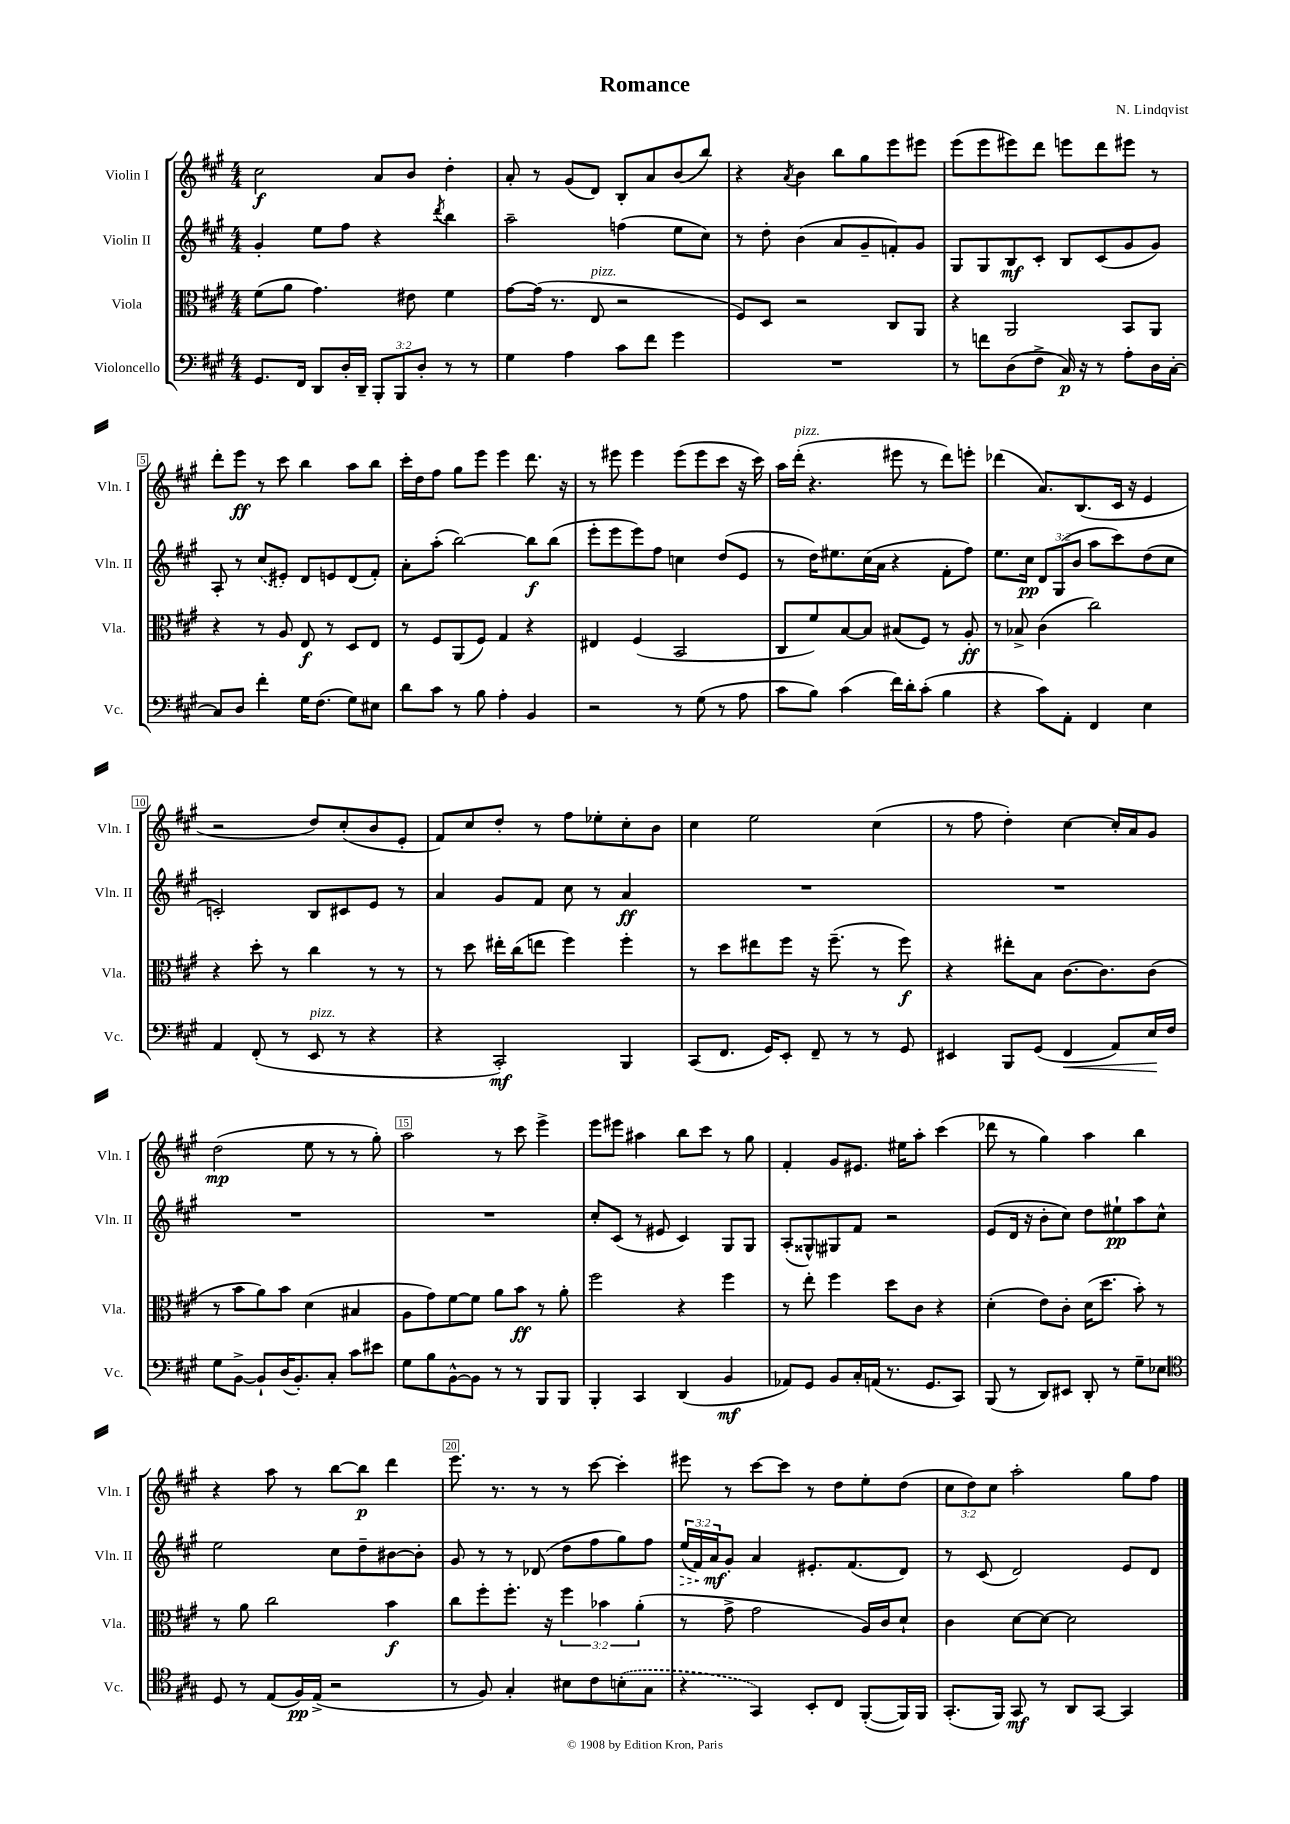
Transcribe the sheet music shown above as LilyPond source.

\header { title = "Romance" composer = "N. Lindqvist" }
<<
\new StaffGroup <<
\new Staff = "s0" \with { instrumentName = "Violin I" shortInstrumentName = "Vln. I" } {
    \clef treble \key a \major \numericTimeSignature \time 4/4 \override Staff.TupletNumber.text = #tuplet-number::calc-fraction-text
    cis''2\f a'8 b'8 d''4-. |
    a'8-. r8 gis'8( d'8) b8-. a'8 b'8( b''8) |
    r4 \acciaccatura { a'8 } b'4 b''8 gis''8 e'''8 eis'''8 |
    e'''8( e'''8 eis'''8) d'''8 e'''8 d'''8 eis'''8 r8 |
    d'''8-. e'''8\ff r8 cis'''8 b''4 a''8 b''8 |
    cis'''16-. d''16 fis''8 gis''8 e'''8 e'''4 d'''8. r16 |
    r8 eis'''8 eis'''4 eis'''8( eis'''8 cis'''8 r16 cis'''16) |
    a''16 d'''16-.^\markup { \italic "pizz." }( r4. eis'''8 r8 d'''8) e'''8-. |
    des'''4( a'8.) b8.( cis'16 r16 e'4 |
    r2 d''8) cis''8-.( b'8 e'8-. |
    fis'8) cis''8 d''8-. r8 fis''8 ees''8-. cis''8-. b'8 |
    cis''4 e''2 cis''4( |
    r8 fis''8 d''4-.) cis''4~ cis''16-. a'16 gis'8 |
    d''2\mp( e''8 r8 r8 gis''8-.) |
    a''2 r8 cis'''8 e'''4-> |
    e'''8 eis'''8 ais''4 b''8 cis'''8 r8 gis''8 |
    fis'4-. gis'8 eis'8. eis''16 a''8-. cis'''4( |
    des'''8 r8 gis''4) a''4 b''4 |
    r4 a''8 r8 b''8~ b''8\p d'''4 |
    e'''8. r8. r8 r8 cis'''8~ cis'''4-. |
    eis'''8 r8 cis'''8~ cis'''8 r8 d''8 e''8-. d''8( |
    \tuplet 3/2 { cis''8 d''8) cis''8 } a''2-. gis''8 fis''8 \bar "|." |
}
\new Staff = "s1" \with { instrumentName = "Violin II" shortInstrumentName = "Vln. II" } {
    \clef treble \key a \major \numericTimeSignature \time 4/4 \override Staff.TupletNumber.text = #tuplet-number::calc-fraction-text
    gis'4-. e''8 fis''8 r4 \acciaccatura { d'''8 } b''4 |
    a''2-- f''4( e''8 cis''8) |
    r8 d''8-. b'4( a'8 gis'8-- f'8-.) gis'8 |
    gis8 gis8 b8\mf cis'8-. b8 cis'8( gis'8 gis'8) |
    a8-. r8 \once \slurDashed cis''8( eis'8-.) d'8 e'8 d'8( fis'8-.) |
    a'8-. a''8-.( b''2~) b''8\f b''8( |
    e'''8-. e'''8 e'''8) fis''8 c''4 d''8( e'8 |
    r8 d''16) eis''8. cis''16( a'16 r4 fis'8-. fis''8) |
    e''8. cis''16\pp \tuplet 3/2 { d'8 gis8( b'8 } a''8 cis'''8) d''8( cis''8 |
    c'2-.) b8 cis'8 e'8 r8 |
    a'4 gis'8 fis'8 cis''8 r8 a'4\ff |
    R1 |
    R1 |
    R1 |
    R1 |
    cis''8-. cis'8( r8 eis'8 cis'4) gis8 gis8 |
    a8-.( gisis8-^) gis8 fis'8 r2 |
    e'8( d'16 r16 b'8-. cis''8) d''8 eis''8-!\pp a''8 cis''8-^ |
    e''2 cis''8 d''8-- bis'8~ bis'8-. |
    gis'8 r8 r8 des'8( d''8 fis''8 gis''8) fis''8 |
    \tuplet 3/2 { \once \override Hairpin.style = #'dashed-line e''16\>( fis'16) a'16\mf\! } gis'8-. a'4 eis'8.-. fis'8.( d'8) |
    r8 cis'8( d'2) e'8 d'8 \bar "|." |
}
\new Staff = "s2" \with { instrumentName = "Viola" shortInstrumentName = "Vla." } {
    \clef alto \key a \major \numericTimeSignature \time 4/4 \override Staff.TupletNumber.text = #tuplet-number::calc-fraction-text
    fis'8( a'8 gis'4.) eis'8 fis'4 |
    gis'8~ gis'16( r8. e8^\markup { \italic "pizz." } r2 |
    fis8) d8 r2 cis8 a,8 |
    r4 a,2 b,8 a,8 |
    r4 r8 a8 e8\f r8 d8 e8 |
    r8 fis8 a,8( fis8) gis4 r4 |
    eis4 fis4( b,2 |
    cis8 fis'8) b8~ b8 bis8( fis8) r8 a8-.\ff |
    r8 bes8-> cis'4( cis''2) |
    r4 d''8-. r8 cis''4 r8 r8 |
    r8 d''8 eis''16-. cis''16( e''8 fis''4) fis''4-. |
    r8 d''8 eis''8 fis''8 r16 fis''8.--( r8 fis''8\f) |
    r4 eis''8-. b8 cis'8.~ cis'8. cis'8( |
    r8 b'8 a'8) b'8 d'4( bis4 |
    a8 gis'8) fis'8~ fis'8 a'8 b'8\ff r8 a'8-. |
    fis''2 r4 fis''4 |
    r8 e''8-. fis''4 d''8 cis'8 r4 |
    d'4-.( e'8) cis'8-. d'16( d''8. b'8-.) r8 |
    r8 a'8 cis''2 b'4\f |
    cis''8 fis''8-. fis''8.-. r16 \tuplet 3/2 { fis''4 bes'4 a'4-.( } |
    r8 gis'8-> gis'2 a16) cis'16 d'8-! |
    cis'4 d'8~ d'8~ d'2 \bar "|." |
}
\new Staff = "s3" \with { instrumentName = "Violoncello" shortInstrumentName = "Vc." } {
    \clef bass \key a \major \numericTimeSignature \time 4/4 \override Staff.TupletNumber.text = #tuplet-number::calc-fraction-text
    gis,8. fis,16 d,8 d16-. d,16-- \tuplet 3/2 { b,,8-. b,,8 d8-. } r8 r8 |
    gis4 a4 cis'8 fis'8 gis'4 |
    R1 |
    r8 f'8 d8( fis8-> cis16\p) r16 r8 a8-. d16 cis16~-. |
    cis8 d8 fis'4-. gis16 fis8.( gis8) eis8 |
    d'8 cis'8 r8 b8 a4-. b,4 |
    r2 r8 gis8( r8 a8 |
    cis'8 b8) cis'4( fis'16) d'16-. cis'8-.( b4 |
    r4 cis'8) a,8-. fis,4 e4 |
    a,4 fis,8-.( r8 e,8^\markup { \italic "pizz." } r8 r4 |
    r4 cis,2-.\mf) b,,4 |
    cis,8( fis,8. gis,16) e,8-. fis,8-- r8 r8 gis,8 |
    eis,4 b,,8 gis,8( fis,4\< a,8) e16\! fis16 |
    gis8 b,8~-> b,8-! d16( b,8.-.) cis8-. cis'8 eis'8 |
    gis8 b8 b,8~-^ b,8 r8 r8 b,,8 b,,8 |
    b,,4-. cis,4 d,4( b,4\mf |
    aes,8) gis,8 b,8 cis16-. a,16( r8. gis,8. cis,8) |
    b,,8( r8 d,8) eis,8 d,8-. r8 gis8-- ees8 |
    \clef tenor d8 r8 e8( fis16\pp) e16->( r2 |
    r8 fis8) gis4-. bis8 cis'8 \once \slurDashed b8-.( gis8 |
    r4 gis,4) b,8-. cis8 fis,8~-.( fis,16) fis,16 |
    gis,8.-.( fis,16) gis,8\mf r8 a,8 gis,8~ gis,4 \bar "|." |
}
>>
>>
\layout { \context { \Score \override BarNumber.break-visibility = ##(#f #t #t) barNumberVisibility = #(every-nth-bar-number-visible 5) \override BarNumber.stencil = #(make-stencil-boxer 0.1 0.3 ly:text-interface::print) } }
